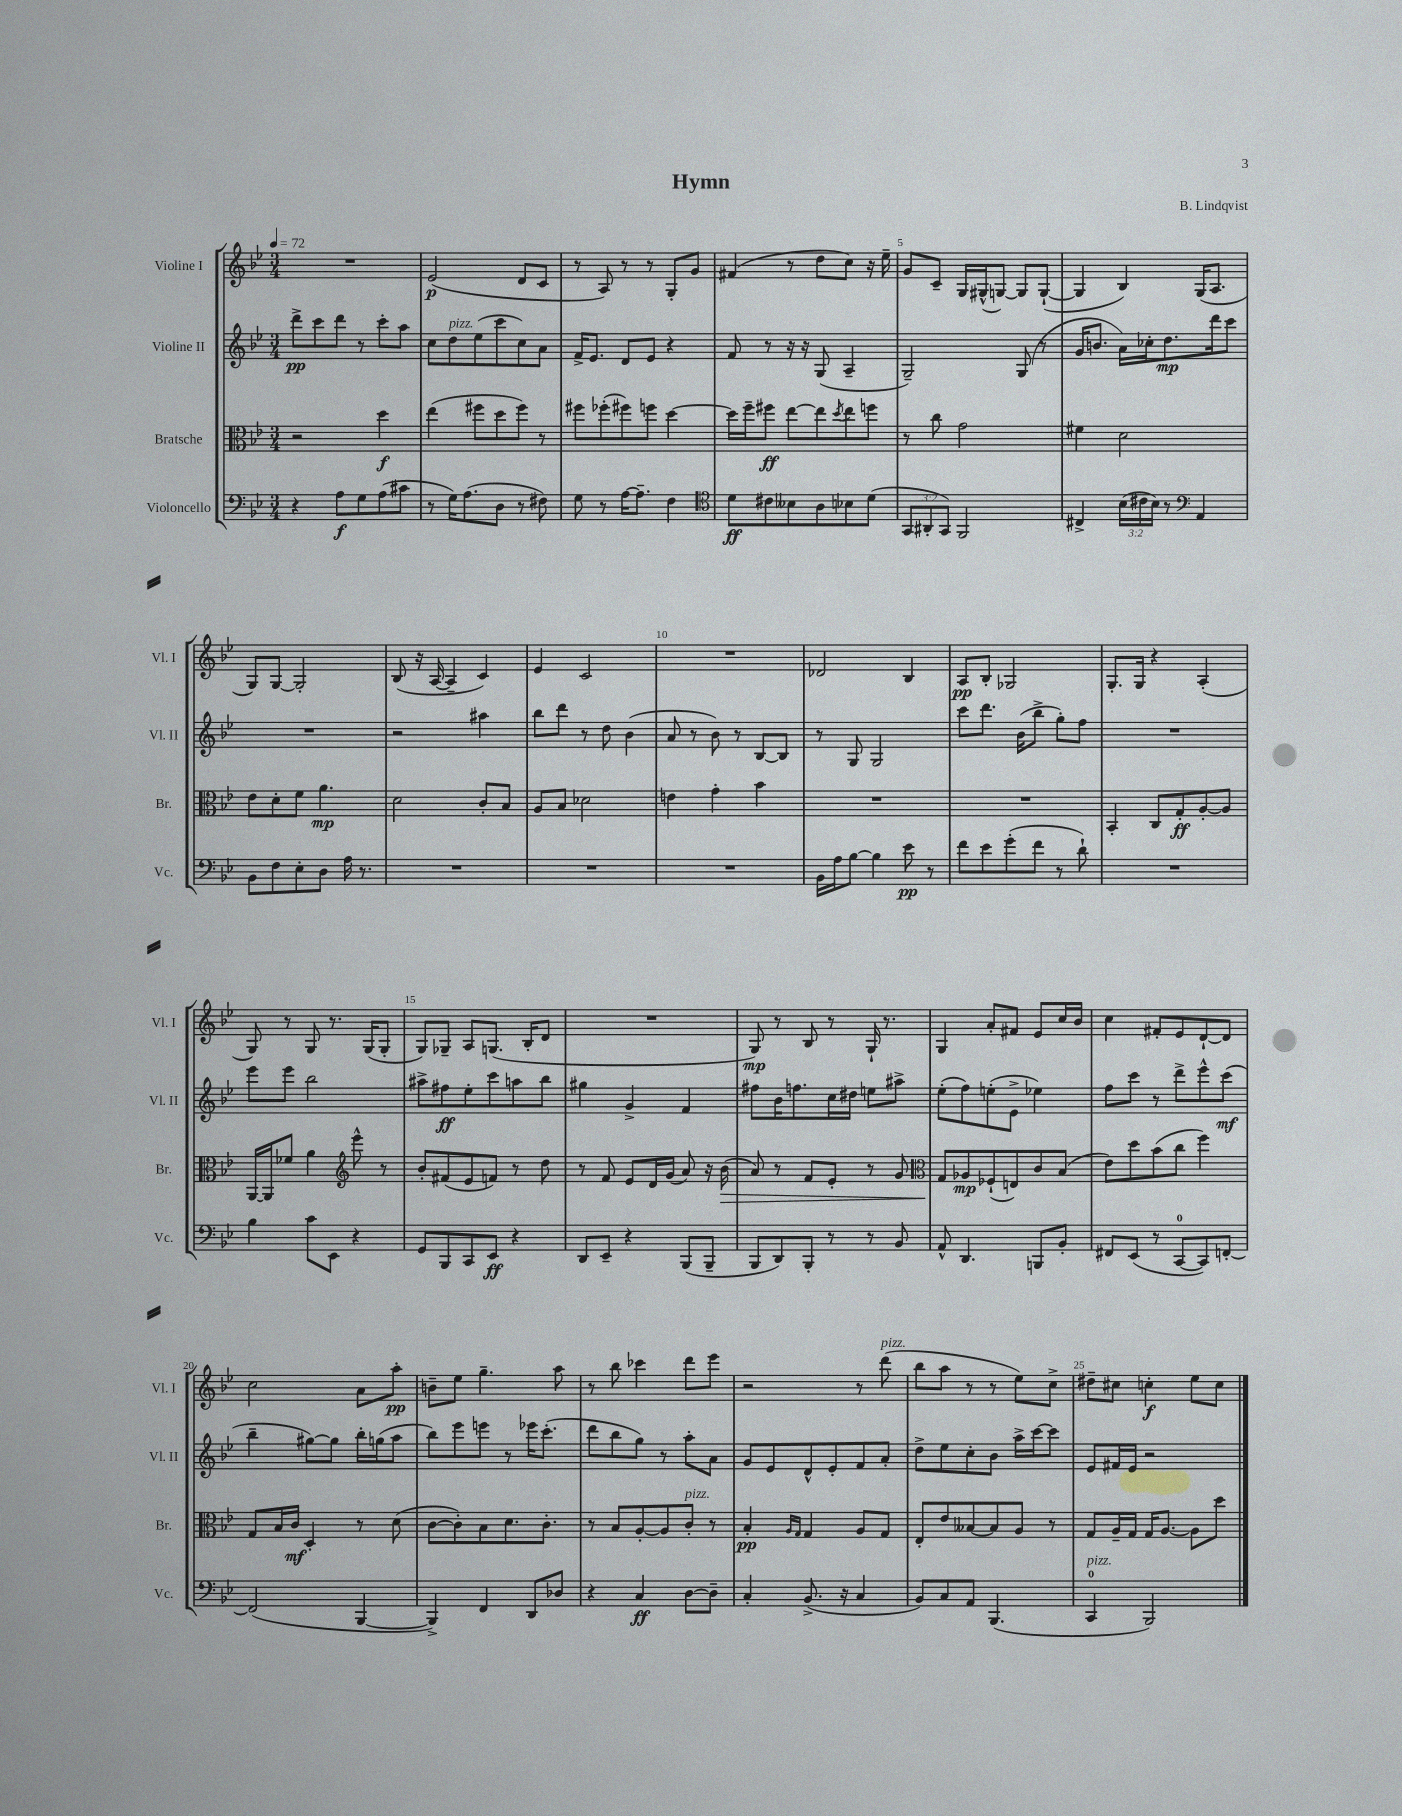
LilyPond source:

\header { title = "Hymn" composer = "B. Lindqvist" }
<<
\new StaffGroup <<
\new Staff = "s0" \with { instrumentName = "Violine I" shortInstrumentName = "Vl. I" } {
    \clef treble \key bes \major \numericTimeSignature \time 3/4 \tempo 4 = 72
    R2. |
    ees'2\p( d'8 c'8 |
    r8 a8) r8 r8 g8-. g'8 |
    fis'4( r8 d''8 c''8) r16 ees''16-- |
    g'8 c'8-- g16 gis16-^( g8~) g8 g8~-!( |
    g4 bes4) g16( a8. |
    g8) g8~ g2-. |
    bes8( r16 a16~ a4-- c'4) |
    ees'4 c'2 |
    R2. |
    des'2 bes4 |
    a8\pp bes8-. ges2 |
    g8.-. g16 r4 a4-.( |
    g8) r8 g8 r8. g16( g8-. |
    g8) ges8-- a8 g8.( bes16-. d'8 |
    R2. |
    g8\mp) r8 bes8 r8 g16-! r8. |
    g4 a'8-. fis'8 ees'8 c''16 bes'16 |
    c''4 fis'8-. ees'8 d'8~-! d'8 |
    c''2 a'8 a''8-.\pp |
    b'8-- ees''8 g''4.-- a''8 |
    r8 bes''8 ces'''4 d'''8 ees'''8 |
    r2 r8 d'''8^\markup { \italic "pizz." }( |
    bes''8 a''8 r8 r8 ees''8) c''8-> |
    dis''8-- cis''8 c''4-.\f ees''8 c''8 \bar "|." |
}
\new Staff = "s1" \with { instrumentName = "Violine II" shortInstrumentName = "Vl. II" } {
    \clef treble \key bes \major \numericTimeSignature \time 3/4
    d'''8->\pp c'''8 d'''8 r8 c'''8-. a''8 |
    c''8 d''8^\markup { \italic "pizz." } ees''8( c'''8 c''8) a'8 |
    f'16-> ees'8. d'8 ees'8 r4 |
    f'8 r8 r16 r16 g8( a4-- |
    g2--) g8( r8 |
    g'16 b'8. a'16) ces''16-. d''8.\mp d'''16 c'''8 |
    R2. |
    r2 ais''4 |
    bes''8 d'''8 r8 d''8 bes'4( |
    a'8 r8 bes'8) r8 bes8~ bes8 |
    r8 g8 g2 |
    c'''8 d'''8. bes'16( bes''8-> g''8-.) f''8 |
    R2. |
    ees'''8 ees'''8 bes''2 |
    ais''8-> fis''8\ff ees''8-. c'''8 a''8 bes''8 |
    gis''4 g'4-> f'4 |
    fis''8 bes'16 f''8. c''16 dis''16 e''8 ais''8-> |
    ees''8-.( f''8) e''8-.( ees'8-> ees''4) |
    f''8 c'''8 r8 d'''8-> ees'''8-^ c'''8\mf( |
    bes''4-- gis''8~) gis''8 bes''16-. g''16( a''8 |
    bes''8) ees'''8 e'''8 r8 ees'''16 c'''8.-.( |
    d'''8 bes''8 g''8) r8 a''8-. a'8 |
    g'8 ees'8 d'8-^ ees'8-. f'8 a'8-. |
    d''8-> ees''8 c''8-. bes'8 a''16-> c'''16~ c'''8 |
    ees'8 fis'16 ees'16 r2 \bar "|." |
}
\new Staff = "s2" \with { instrumentName = "Bratsche" shortInstrumentName = "Br." } {
    \clef alto \key bes \major \numericTimeSignature \time 3/4
    r2 d''4\f |
    ees''4( fis''8 d''8 fis''8) r8 |
    fis''8 fes''8-.( fis''8) f''8 d''4~ |
    d''16 f''16-- fis''8\ff ees''8~ ees''8 \acciaccatura { d''8 } ees''8 f''8 |
    r8 c''8 g'2 |
    fis'4 d'2 |
    ees'8 d'8-. f'8 a'4.\mp |
    d'2 c'8-. bes8 |
    a8 bes8 des'2 |
    e'4 g'4-. bes'4 |
    R2. |
    R2. |
    bes,4-. c8 g8-.\ff a8~-. a8 |
    a,16~ a,16 fes'8 a'4 \clef treble ees'''8-^ r8 |
    bes'8-. fis'8( ees'8 f'8) r8 d''8 |
    r8 f'8 ees'8 d'16 g'16( a'8) r16 bes'16\>( |
    a'8) r8 f'8 ees'8-. r8 g'8 |
    \clef alto g8\! aes8\mp fes8-!( e8) c'8 bes8( |
    ees'8) d''8 bes'8( c''8 f''4) |
    g8 bes16 c'16\mf d4-. r8 d'8( |
    c'8~ c'8-.) bes8 d'8. c'8.-. |
    r8 bes8 a8~-. a8 c'8-.^\markup { \italic "pizz." } r8 |
    bes4-.\pp \grace { a16 g16 } g4 a8 g8 |
    ees8-. ees'8 beses8~ beses8 a8 r8 |
    g8 a16-- g16 g16 a8.~ a8 d''8 \bar "|." |
}
\new Staff = "s3" \with { instrumentName = "Violoncello" shortInstrumentName = "Vc." } {
    \clef bass \key bes \major \numericTimeSignature \time 3/4 \override Staff.TupletNumber.text = #tuplet-number::calc-fraction-text
    r4 a8\f g8 a8( cis'8 |
    r8 g16) a8.( d8 r8 fis8) |
    g8 r8 a16~ a8.-- f4 |
    \clef tenor d'8\ff cis'8 beses8 a8 bes8 d'8( |
    \tuplet 3/2 { g,8 ais,8-. g,8) } f,2 |
    cis4-> \tuplet 3/2 { bes16( cis'16 bes16) } r8 \clef bass a,4 |
    bes,8 f8 ees8-. d8 a16 r8. |
    R2. |
    R2. |
    R2. |
    bes,16 a16 bes8~ bes4 ees'8\pp r8 |
    f'8 ees'8 g'8-.( f'8 r8 d'8-!) |
    R2. |
    bes4 c'8 ees,8 r4 |
    g,8 bes,,8 c,8 ees,8\ff r4 |
    d,8 ees,8-- r4 bes,,8( bes,,8-- |
    bes,,8 d,8) bes,,8-. r8 r8 bes,8 |
    a,8-^ d,4. b,,8 bes,8-. |
    fis,8 ees,8( r8 c,8-0~ c,8) f,8~-. |
    f,2( bes,,4~ |
    bes,,4->) f,4 d,8 des8 |
    r4 c4\ff d8~ d8-- |
    c4-. bes,8.->( r16 c4 |
    bes,8) c8 a,8 bes,,4.( |
    c,4-0^\markup { \italic "pizz." } bes,,2) \bar "|." |
}
>>
>>
\layout { \context { \Score \override BarNumber.break-visibility = ##(#f #t #t) barNumberVisibility = #(every-nth-bar-number-visible 5) } }
